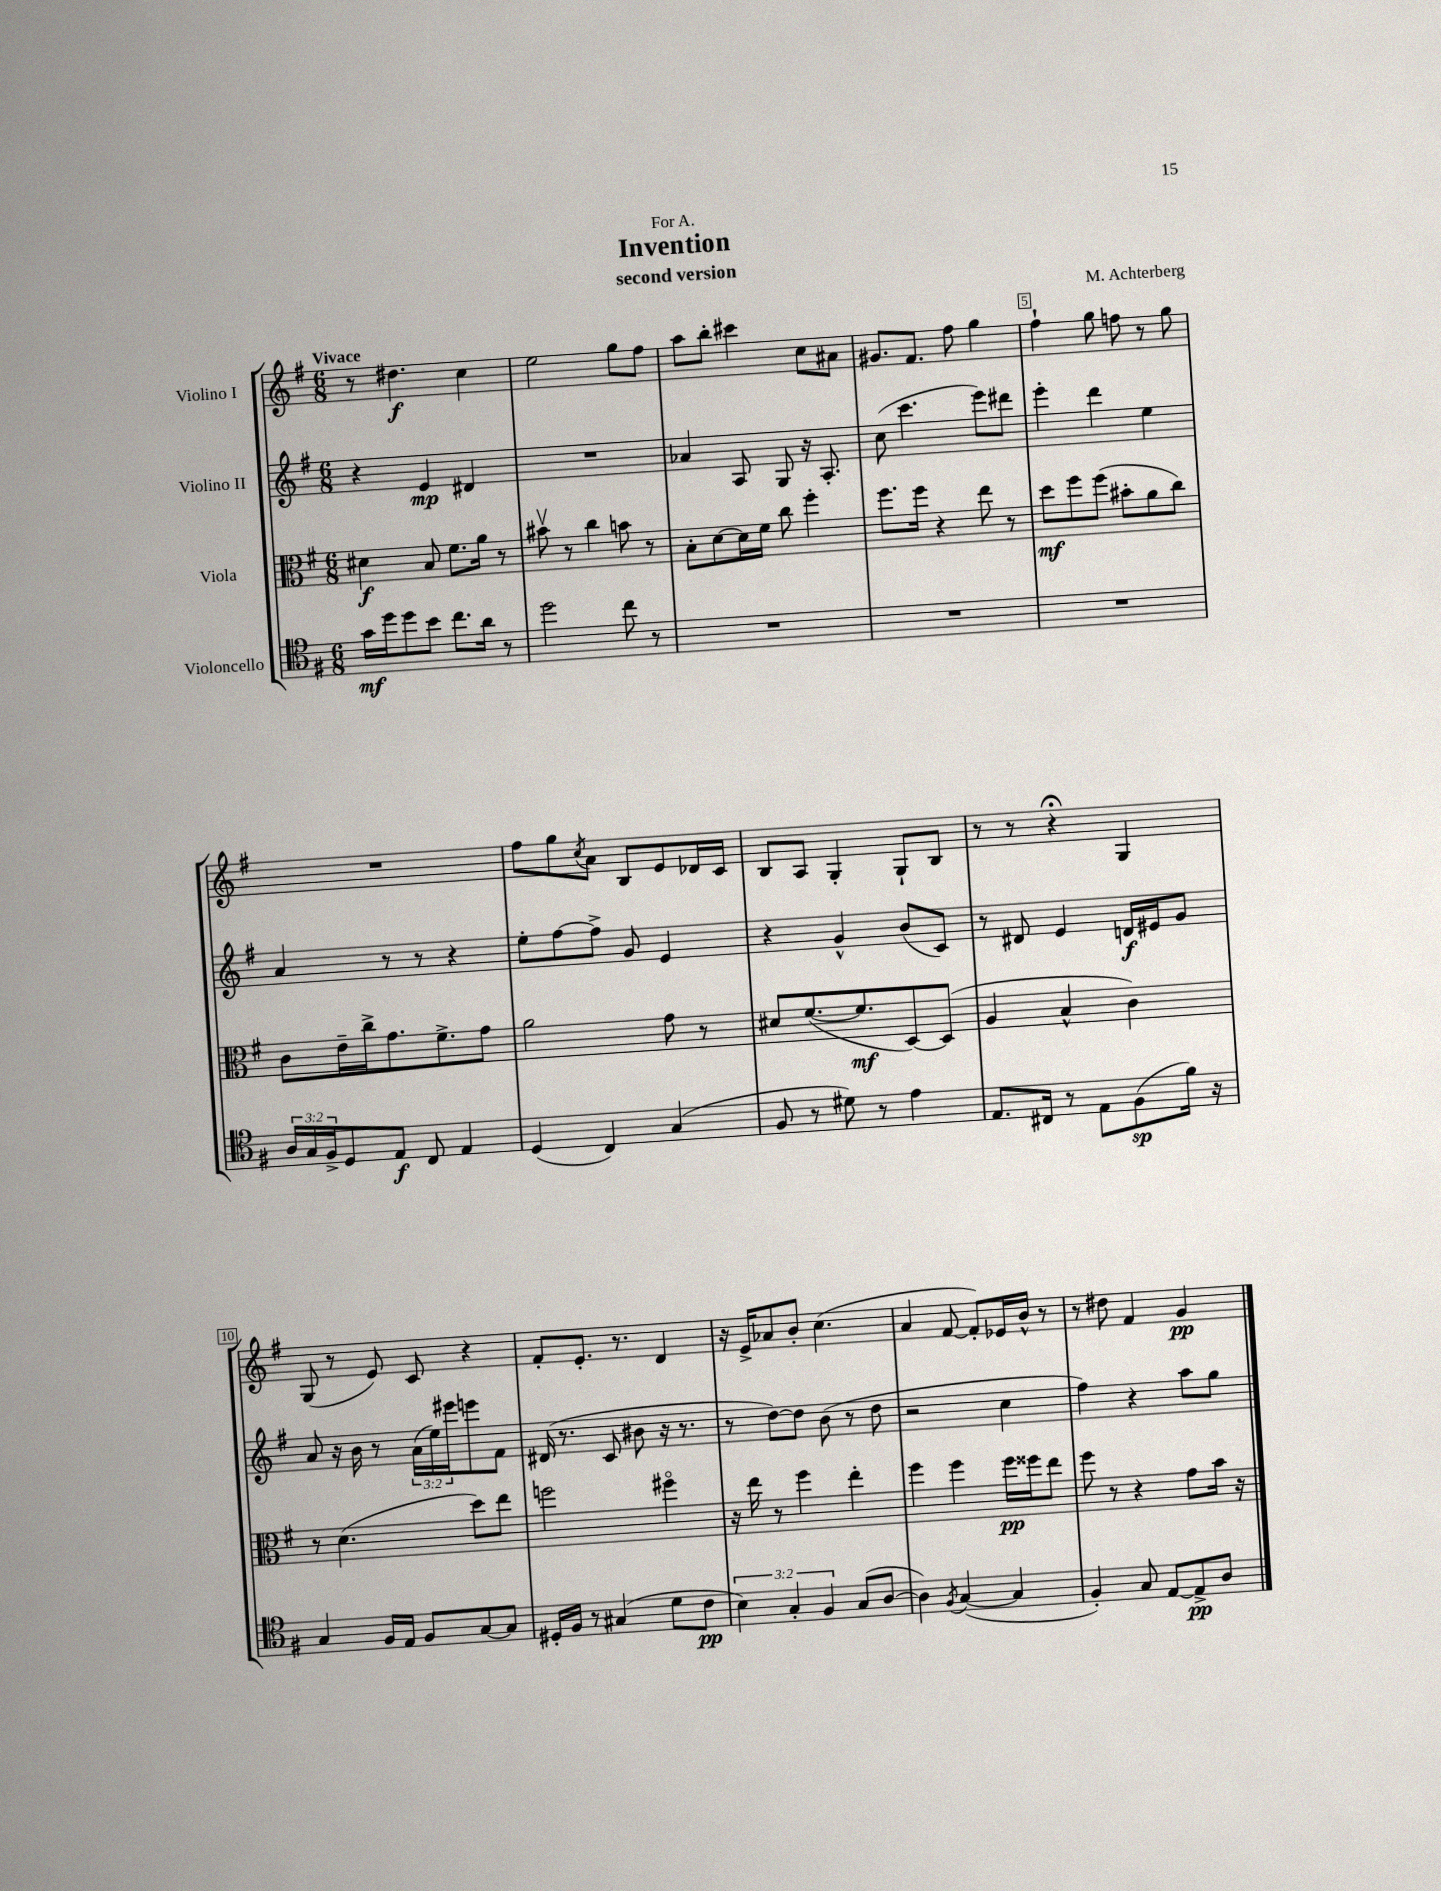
\header { title = "Invention" composer = "M. Achterberg" subtitle = "second version" dedication = "For A." }
<<
\new StaffGroup <<
\new Staff = "s0" \with { instrumentName = "Violino I" } {
    \clef treble \key g \major \numericTimeSignature \time 6/8 \tempo "Vivace"
    r8 dis''4.\f c''4 |
    e''2 g''8 fis''8 |
    a''8 b''8-. cis'''4 c''8 ais'8 |
    gis'8. fis'8. fis''8 g''4 |
    fis''4-! g''8 f''8 r8 g''8 |
    R2. |
    fis''8 g''8 \acciaccatura { c''8 } a'8 b8 e'8 des'16 c'16 |
    b8 a8 g4-. g8-! b8 |
    r8 r8 r4\fermata g4 |
    g8( r8 e'8) c'8 r4 |
    fis'8-. e'8.-. r8. d'4 |
    r16 e'16-> aes'8 b'8-. c''4.( |
    a'4 fis'8~ fis'8-.) ees'16 b'16-^ r8 |
    r8 dis''8 fis'4 g'4\pp \bar "|." |
}
\new Staff = "s1" \with { instrumentName = "Violino II" } {
    \clef treble \key g \major \numericTimeSignature \time 6/8 \override Staff.TupletNumber.text = #tuplet-number::calc-fraction-text
    r4 e'4\mp dis'4 |
    R2. |
    aes'4 a8 g8 r16 a8.-. |
    c''8( c'''4. e'''8) dis'''8 |
    e'''4-. d'''4 e''4 |
    a'4 r8 r8 r4 |
    e''8-. fis''8~ fis''8-> g'8 e'4 |
    r4 g'4-^ b'8( c'8) |
    r8 dis'8 e'4 d'16\f eis'16 g'8 |
    a'8 r16 b'16 r8 \tuplet 3/2 { a'16( e''16) eis'''16 } e'''8 fis'8 |
    dis'16( r8. c'8 bis'8 r16 r8. |
    r8 d''8~) d''8 b'8( r8 d''8 |
    r2 c''4 |
    fis''4) r4 a''8 g''8 \bar "|." |
}
\new Staff = "s2" \with { instrumentName = "Viola" } {
    \clef alto \key g \major \numericTimeSignature \time 6/8
    dis'4\f b8 fis'8. a'16 r8 |
    bis'8\upbow r8 c''4 b'8 r8 |
    b8-. d'8~ d'16 fis'16 c''8 fis''4-. |
    fis''8. fis''16 r4 e''8 r8 |
    d''8\mf fis''8 fis''8( bis'8-. a'8 c''8) |
    c'8 e'16-- c''16-> g'8. fis'8.-> g'8 |
    a'2 g'8 r8 |
    dis'8 fis'8.~( fis'8.\mf d8~) d8( |
    a4 b4-^ c'4) |
    r8 d'4.( d''8) e''8 |
    f''2 fis''4\flageolet |
    r16 e''16 r8 fis''4 e''4-. |
    fis''4 fis''4 fis''16\pp fisis''16 e''8 |
    fis''8 r8 r4 g'8 b'16 r16 \bar "|." |
}
\new Staff = "s3" \with { instrumentName = "Violoncello" } {
    \clef tenor \key g \major \numericTimeSignature \time 6/8 \override Staff.TupletNumber.text = #tuplet-number::calc-fraction-text
    g'16\mf d''16 d''8 b'8 c''8. a'16 r8 |
    d''2 c''8 r8 |
    R2. |
    R2. |
    R2. |
    \tuplet 3/2 { a16 g16 fis16-> } d8 e8\f c8 e4 |
    d4( c4) g4( |
    fis8 r8 dis'8) r8 e'4 |
    e8. cis16 r8 e8 fis8\sp( fis'16) r16 |
    g4 fis16 e16 fis8 g8~ g8 |
    dis16-. fis16 r8 gis4( d'8 c'8\pp |
    \tuplet 3/2 { b4) g4-. fis4 } g8( a8~ |
    a4) \acciaccatura { fis8 } g4~( g4 |
    fis4-.) g8 e8~ e8->\pp a8 \bar "|." |
}
>>
>>
\layout { \context { \Score \override BarNumber.break-visibility = ##(#f #t #t) barNumberVisibility = #(every-nth-bar-number-visible 5) \override BarNumber.stencil = #(make-stencil-boxer 0.1 0.3 ly:text-interface::print) } }
